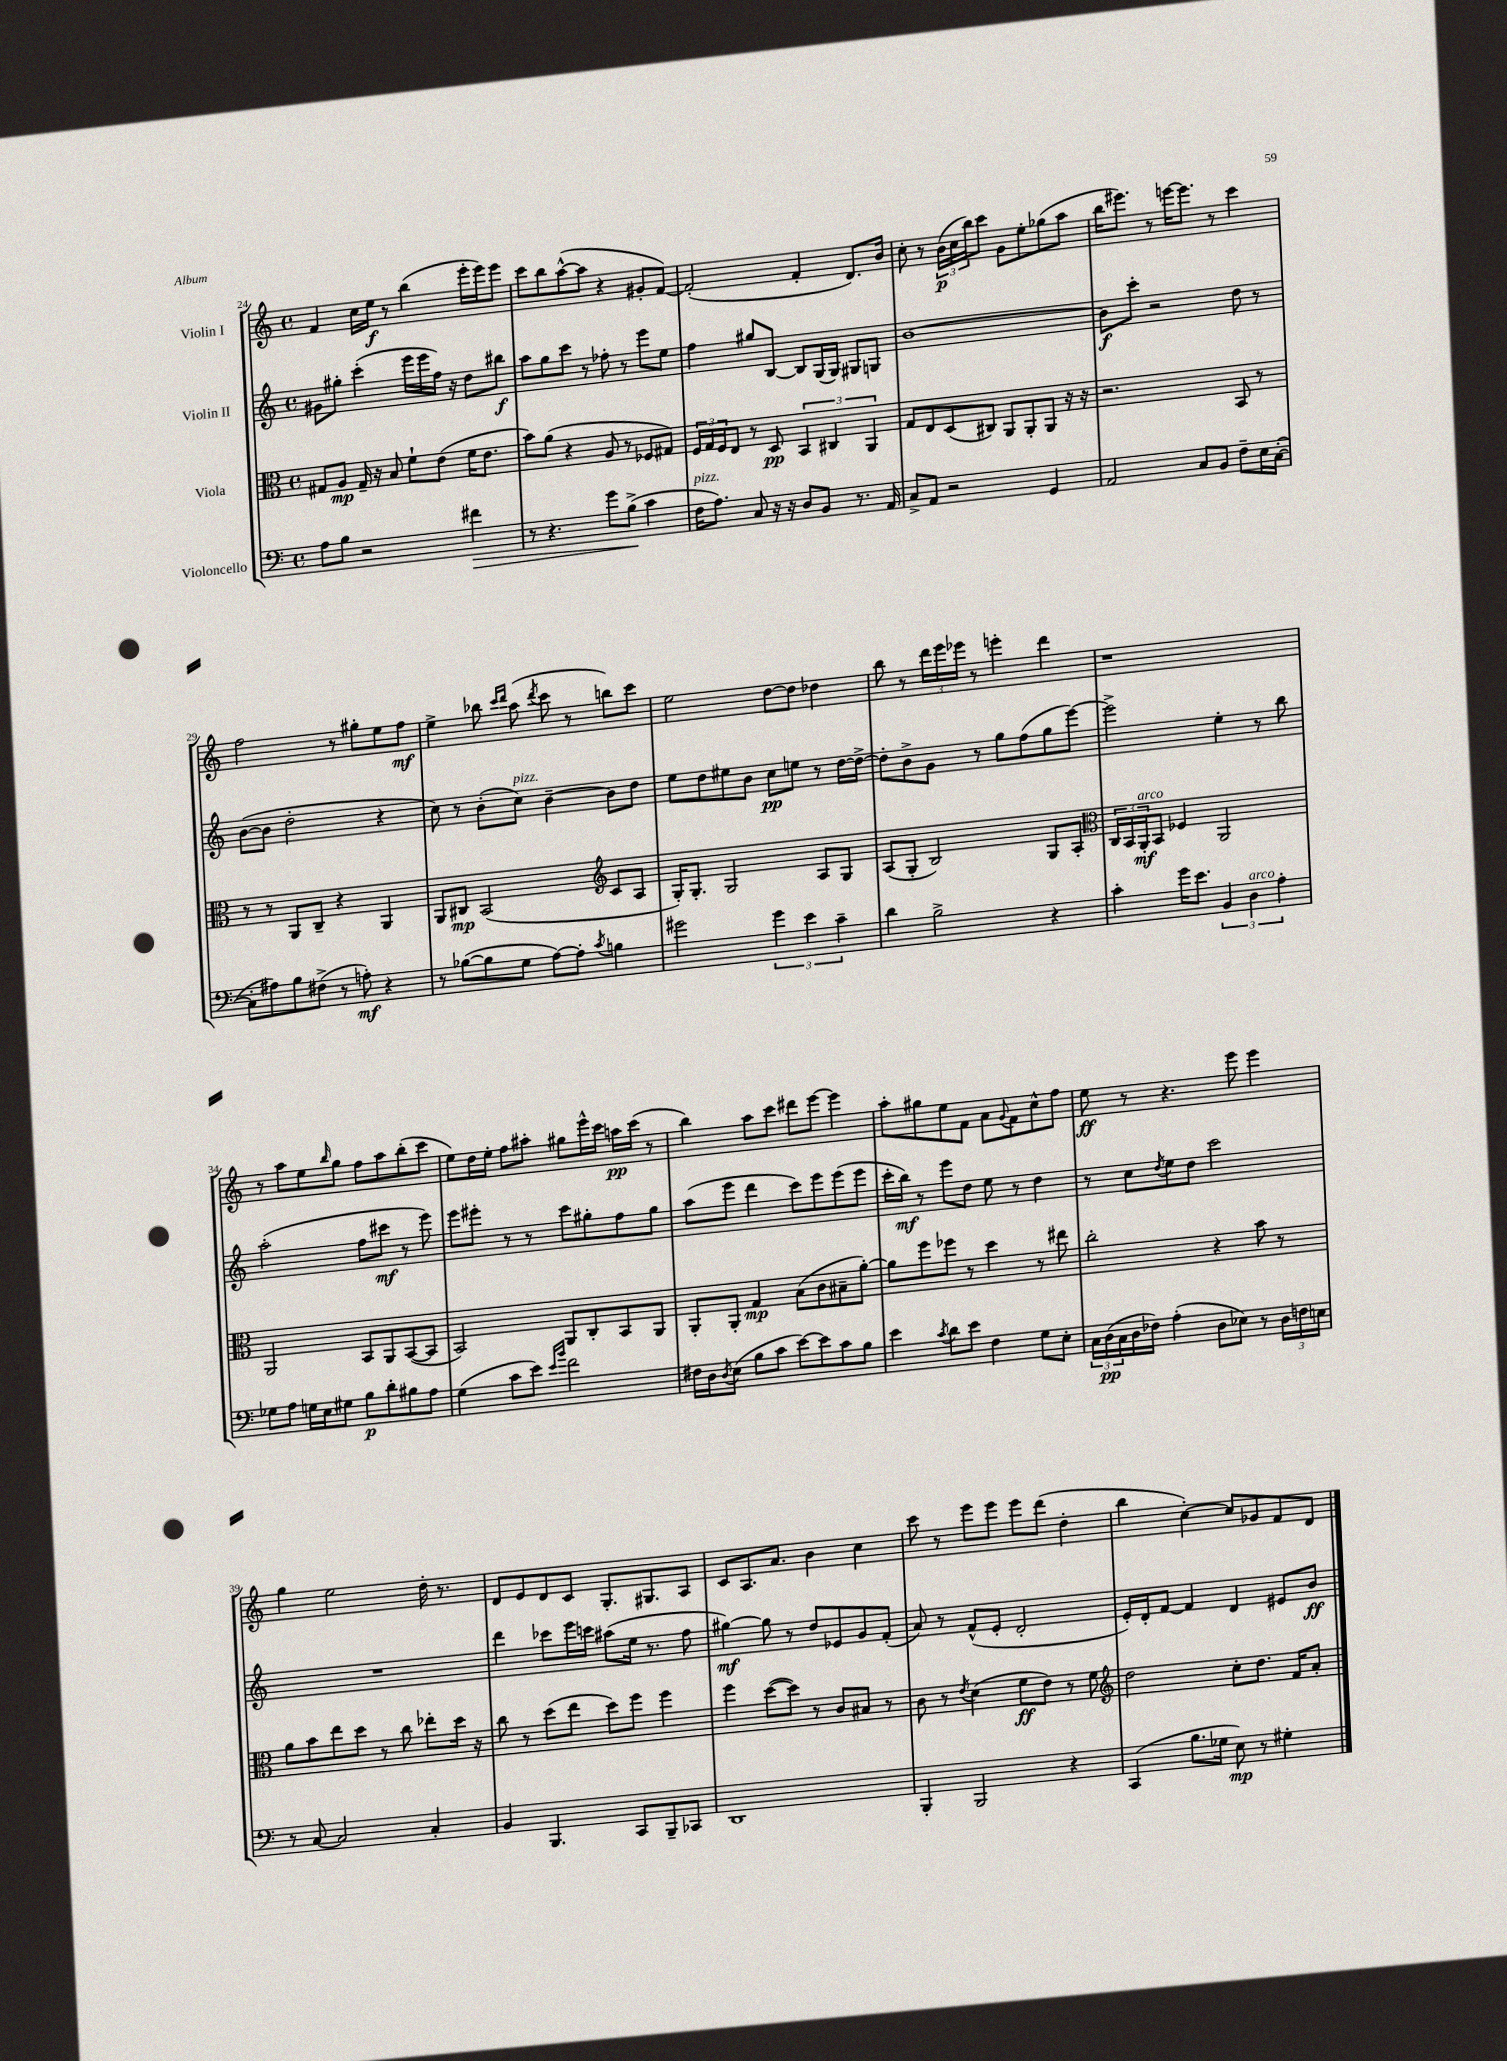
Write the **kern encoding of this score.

**kern	**dynam	**kern	**dynam	**kern	**dynam	**kern	**dynam
*part4	*part4	*part3	*part3	*part2	*part2	*part1	*part1
*staff4	*staff4	*staff3	*staff3	*staff2	*staff2	*staff1	*staff1
*I"Violoncello	*	*I"Viola	*	*I"Violin II	*	*I"Violin I	*
*clefF4	*	*clefC3	*	*clefG2	*	*clefG2	*
*k[]	*	*k[]	*	*k[]	*	*k[]	*
*M4/4	*	*M4/4	*	*M4/4	*	*M4/4	*
*met(c)	*	*met(c)	*	*met(c)	*	*met(c)	*
=24	=24	=24	=24	=24	=24	=24	=24
8A\L	.	8G#X/L	.	8g#X\L	.	4f/	.
8B\J	.	8A/J	mp	8gg#X'\J	.	.	.
2r	.	16G#~/	.	(4ccc'\	.	16cc\LL	.
.	.	16r	.	.	.	16ee\JJ	f
.	.	8B/	.	.	.	8r	.
.	.	8f`\L	.	16eee\LL	.	(4bb\	.
.	.	.	.	16eee\	.	.	.
.	.	(8e\J	.	16ff\JJ)	.	.	.
.	.	.	.	16r	.	.	.
!	!LO:HP:b	!	!	!	!	!	!
4f#X\	>	16f\KL	.	8dd\L	.	16eee'\LL	.
.	.	8.e\J	.	.	.	16eee\J)	.
.	.	.	.	8bb#X\J	f	8eee\J	.
=25	=25	=25	=25	=25	=25	=25	=25
8r	.	8b\L)	.	8aa\L	.	8ccc\L	.
4.r	.	(8a\J	.	8gg\	.	8bb\	.
.	.	4r	.	8ccc\J	.	([8aa^^\	.
.	.	.	.	8r	.	8aa\J]	.
8g\L	.	8A/	.	8ff-X'\	.	4r	.
(8B^\J	.	8r	.	8r	.	.	.
4c\	]	8F-X/L	.	8eee\L	.	8g#X'/L	.
.	.	8G#X/J)	.	8ee\J	.	[8f/J)	.
=26	=26	=26	=26	=26	=26	=26	=26
!LO:TX:a:i:t=pizz.	!	!	!	!	!	!	!
16F\KL	.	24F/LL	.	4ff\	.	(2f'/]	.
.	.	24G/	.	.	.	.	.
8.A\J)	.	.	.	.	.	.	.
.	.	24F/J	.	.	.	.	.
.	.	8E/J	.	.	.	.	.
8C/	.	8r	.	8gg#X/L	.	.	.
16r	.	8D/	pp	[8B/J	.	.	.
16r	.	.	.	.	.	.	.
8D/L	.	6BB/	.	8B/L]	.	4f'/	.
8BB/J	.	.	.	(16G/L	.	.	.
.	.	6C#X/	.	.	.	.	.
.	.	.	.	16G/JJ)	.	.	.
8.r	.	.	.	8G#X/L	.	8.d/L)	.
.	.	6AA/	.	.	.	.	.
.	.	.	.	8Gn/J	.	.	.
16AA/	.	.	.	.	.	16b/Jk	.
=27	=27	=27	=27	=27	=27	=27	=27
8C^/L	.	8G/L	.	[1b	.	8cc'\	.
8AA/J	.	8E/	.	.	.	8r	.
2r	.	(8D/	.	.	.	(24b\LL	p
.	.	.	.	.	.	24cc\	.
.	.	.	.	.	.	24bb\J)	.
.	.	8C#X/J)	.	.	.	8ccc\J	.
.	.	8AA/L	.	.	.	8g\L	.
.	.	8AA'/	.	.	.	8ee'\	.
4GG/	.	8AA/J	.	.	.	(8gg-X\	.
.	.	16r	.	.	.	8aa\J	.
.	.	16r	.	.	.	.	.
=28	=28	=28	=28	=28	=28	=28	=28
2AA/	.	2.r	.	8b\L]	f	16bb\KL	.
.	.	.	.	.	.	8.eee#X\J)	.
.	.	.	.	8ccc'\J	.	.	.
.	.	.	.	2r	.	8r	.
.	.	.	.	.	.	[16eeen\KL	.
.	.	.	.	.	.	8.eee\J]	.
8C/L	.	.	.	.	.	.	.
8BB/J	.	.	.	.	.	8r	.
8F~\L	.	8BB/	.	8dd\	.	4ccc\	.
16E\L	.	8r	.	8r	.	.	.
([16C'\JJ	.	.	.	.	.	.	.
!!LO:LB:g=z
=29	=29	=29	=29	=29	=29	=29	=29
8C'\L]	.	8r	.	([8b\L	.	2ff\	.
8A#X\)	.	8r	.	8b\J]	.	.	.
8B\	.	8AA/L	.	2dd'\	.	.	.
(8F#X^\J	.	8C~/J	.	.	.	.	.
8r	.	4r	.	.	.	8r	.
8An'\)	mf	.	.	.	.	8gg#X'\L	.
4r	.	4AA/	.	4r	.	8ee\	.
.	.	.	.	.	.	8ff\J	mf
=30	=30	=30	=30	=30	=30	=30	=30
8r	.	8AA/L	.	8cc\)	.	4ee^\	.
([8B-X\L	.	8C#X/J	mp	8r	.	.	.
8B-\]	.	(2BB/	.	(8b'\L	.	8bb-X\	.
.	.	.	.	.	.	16qqccc/LL	.
.	.	.	.	.	.	16qqddd/JJ	.
!	!	!	!	!LO:TX:a:i:t=pizz.	!	!	!
8G\J	.	.	.	8cc\J)	.	(8aa\	.
.	.	.	.	.	.	8qddd/	.
[8A\L)	.	.	.	[4b~\	.	8ccc\	.
8A'\J]	.	.	.	.	.	8r	.
8qc/	.	.	.	.	.	.	.
*	*	*clefG2	*	*	*	*	*
4Bn\	.	8c/L	.	8b\L]	.	8bbn\L)	.
.	.	8A/J	.	8dd\J	.	8ccc\J	.
=31	=31	=31	=31	=31	=31	=31	=31
2g#X\	.	16G'/KL)	.	8ee\L	.	2ee\	.
.	.	8.G'/J	.	.	.	.	.
.	.	.	.	8dd\	.	.	.
.	.	2G/	.	8ee#X\	.	.	.
.	.	.	.	8b\J	.	.	.
6g#\	.	.	.	8cc\L	pp	[8dd\L	.
.	.	.	.	8een\J	.	8dd\J]	.
6e\	.	.	.	.	.	.	.
.	.	8A/L	.	8r	.	4dd-X\	.
6c~\	.	.	.	.	.	.	.
.	.	8G/J	.	[16dd\LL	.	.	.
.	.	.	.	16dd^\JJ_	.	.	.
=32	=32	=32	=32	=32	=32	=32	=32
4d\	.	(8A/L	.	8dd'\L]	.	8bb\	.
.	.	8G'/J	.	8b^\	.	8r	.
2B^\	.	2B/)	.	8g\J	.	24ddd\LL	.
.	.	.	.	.	.	24eee\	.
.	.	.	.	.	.	24eee-X\JJ	.
.	.	.	.	8r	.	8r	.
.	.	.	.	8gg\L	.	4eeen'\	.
.	.	.	.	(8ff\	.	.	.
4r	.	8G/L	.	8gg\	.	4ddd\	.
.	.	8A'/J	.	[8eee\J)	.	.	.
=33	=33	=33	=33	=33	=33	=33	=33
*	*	*clefC3	*	*	*	*	*
4c'\	.	24C/LL	.	2eee^\]	.	1r	.
.	.	24BB/	.	.	.	.	.
!	!	!LO:TX:a:i:t=arco	!	!	!	!	!
.	.	24AA'/J	mf	.	.	.	.
.	.	8BB/J	.	.	.	.	.
16g\KL	.	4F-X/	.	.	.	.	.
8.e\J	.	.	.	.	.	.	.
6BB/	.	2AA/	.	4ee'\	.	.	.
!LO:TX:a:i:t=arco	!	!	!	!	!	!	!
6D\	.	.	.	.	.	.	.
.	.	.	.	8r	.	.	.
6A'\	.	.	.	.	.	.	.
.	.	.	.	8bb\	.	.	.
!!LO:LB:g=z
=34	=34	=34	=34	=34	=34	=34	=34
8G-X\L	.	2AA/	.	(2aa'\	.	8r	.
8A\J	.	.	.	.	.	8aa\L	.
16Gn\LL	.	.	.	.	.	8ee\	.
16E\J	.	.	.	.	.	.	.
.	.	.	.	.	.	16qqbb/	.
8G#X\J	.	.	.	.	.	8gg\J	.
8B\L	p	8BB/L	.	8ff\L	.	8ff\L	.
8d'\	.	8AA/	.	8ccc#X\J	mf	8aa\	.
8B#X\	.	([8BB/	.	8r	.	(8bb'\	.
8A\J	.	8BB/J]	.	8eee\)	.	8ccc\J	.
=35	=35	=35	=35	=35	=35	=35	=35
(4G\	.	2BB/)	.	8eee\L	.	8ee\L)	.
.	.	.	.	8eee#X'\J	.	16dd\L	.
.	.	.	.	.	.	16ee'\JJ	.
8c\L	.	.	.	8r	.	8ff\L	.
8e\J)	.	.	.	8r	.	8aa#X'\J	.
16qqe/LL	.	.	.	.	.	.	.
16qqb/JJ	.	.	.	.	.	.	.
2f\	.	8AA/L	.	8ccc\L	.	8gg#X\L	.
.	.	8C'/	.	8gg#X'\	.	16eee^^\L	.
.	.	.	.	.	.	16ccc\JJ	.
.	.	8BB/	.	8ff\	.	16aan\LL	pp
.	.	.	.	.	.	(16ccc\JJ	.
.	.	8AA/J	.	8gg#\J	.	8r	.
=36	=36	=36	=36	=36	=36	=36	=36
16F#X\LL	.	8AA'/L	.	(8aa\L	.	4bb\)	.
16D\J	.	.	.	.	.	.	.
8qD/	.	.	.	.	.	.	.
(8E\J	.	8AA'/J	.	8eee\J	.	.	.
8B\L	.	4G/	mp	4ddd\	.	8aa\L	.
8c\J	.	.	.	.	.	8ccc\J	.
[8e\L)	.	(8B\L	.	8ccc\L)	.	8ddd#X\L	.
8e\]	.	8c\	.	8eee\	.	[8eee\J	.
8c\	.	8B#X~\	.	(8eee\	.	4eee\]	.
8B\J	.	[8a'\J)	.	8eee\J	.	.	.
=37	=37	=37	=37	=37	=37	=37	=37
4e\	.	8a\L]	.	16ccc'\LL	.	8aa'\L	.
.	.	.	.	16bb\JJ)	mf	.	.
.	.	8ff\	.	8r	.	8gg#X\	.
8qc/	.	.	.	.	.	.	.
8d\L	.	8ff-X\J	.	8eee\L	.	8ee\	.
8e\J	.	8r	.	8dd\J	.	8f\J	.
4F\	.	4dd\	.	8ee\	.	8a\L	.
.	.	.	.	.	.	8qqg/	.
.	.	.	.	8r	.	8f\	.
8G\L	.	8r	.	4dd\	.	8cc^^\	.
8E'\J	.	8ee#X\	.	.	.	8ff\J	.
=38	=38	=38	=38	=38	=38	=38	=38
24C\LL	.	2cc'\	.	8r	.	8ee\	ff
(24D\	pp	.	.	.	.	.	.
24C\	.	.	.	.	.	.	.
16D\	.	.	.	8cc\L	.	8r	.
16F-X\JJ)	.	.	.	.	.	.	.
.	.	.	.	8qdd/	.	.	.
(4A'\	.	.	.	8ee\	.	4.r	.
.	.	.	.	8dd\J	.	.	.
8D\L	.	4r	.	2ccc\	.	.	.
8E-X\J)	.	.	.	.	.	8eee\	.
8r	.	8b\	.	.	.	4eee\	.
24D\LL	.	8r	.	.	.	.	.
24Fn\	.	.	.	.	.	.	.
24En\JJ	.	.	.	.	.	.	.
!!LO:LB:g=z
=39	=39	=39	=39	=39	=39	=39	=39
8r	.	8a\L	.	1r	.	4gg\	.
[8C/	.	8b\	.	.	.	.	.
2C/]	.	8ee\	.	.	.	2ee\	.
.	.	8dd\J	.	.	.	.	.
.	.	8r	.	.	.	.	.
.	.	8cc\	.	.	.	.	.
4C'/	.	8ee-X'\L	.	.	.	16dd'\	.
.	.	.	.	.	.	8.r	.
.	.	16dd\Jk	.	.	.	.	.
.	.	16r	.	.	.	.	.
=40	=40	=40	=40	=40	=40	=40	=40
4BB/	.	8cc\	.	4ddd\	.	8d/L	.
.	.	8r	.	.	.	8e/	.
4.BBB/	.	(8dd\L	.	8ccc-X\L	.	8d/	.
.	.	8ee\J	.	16eee\L	.	8c/J	.
.	.	.	.	16cccn\JJ	.	.	.
.	.	8dd\L)	.	(8aa#X\L	.	8.G'/L	.
8CC/L	.	8ff\J	.	16ee\Jk	.	.	.
.	.	.	.	8.r	.	8.G#X/	.
8BBB~/	.	4ff\	.	.	.	.	.
8CC-X/J	.	.	.	8ff\	.	8A/J	.
=41	=41	=41	=41	=41	=41	=41	=41
1DD	.	4ff\	.	[4gg#X\)	mf	8c/L	.
.	.	.	.	.	.	8.A/	.
.	.	([8dd\L	.	8gg#\]	.	.	.
.	.	.	.	.	.	8.a/J	.
.	.	8dd\J])	.	8r	.	.	.
.	.	8r	.	8dd/L	.	4b\	.
.	.	8c/L	.	8e-X/	.	.	.
.	.	8B#X/J	.	8g/	.	4cc\	.
.	.	8r	.	(8f'/J	.	.	.
=42	=42	=42	=42	=42	=42	=42	=42
4BBB'/	.	8c\	.	8a/)	.	8ccc\	.
.	.	8r	.	8r	.	8r	.
.	.	8qe/	.	.	.	.	.
2BBB/	.	(4d\	.	(8f^^/L	.	8eee\L	.
.	.	.	.	8e'/J	.	8eee\J	.
.	.	8f\L	ff	2d'/	.	8eee\L	.
.	.	8e\J)	.	.	.	(8ddd\J	.
4r	.	8r	.	.	.	4dd'\	.
.	.	8f\	.	.	.	.	.
=43	=43	=43	=43	=43	=43	=43	=43
*	*	*clefG2	*	*	*	*	*
(4CC/	.	2dd\	.	16e'/LL)	.	4bb\	.
.	.	.	.	16d'/J	.	.	.
.	.	.	.	[8f/J	.	.	.
8.B\L	.	.	.	4f/]	.	[4cc'\)	.
16G-X\Jk	.	.	.	.	.	.	.
8E\)	mp	8cc'\L	.	4d/	.	8cc/L]	.
8r	.	8.dd\J	.	.	.	8g-X/	.
4G#X'\	.	.	.	8e#X/L	.	8f/	.
.	.	16f/KL	.	.	.	.	.
.	.	8a'/J	.	8b/J	ff	8d/J	.
==	==	==	==	==	==	==	==
*-	*-	*-	*-	*-	*-	*-	*-
